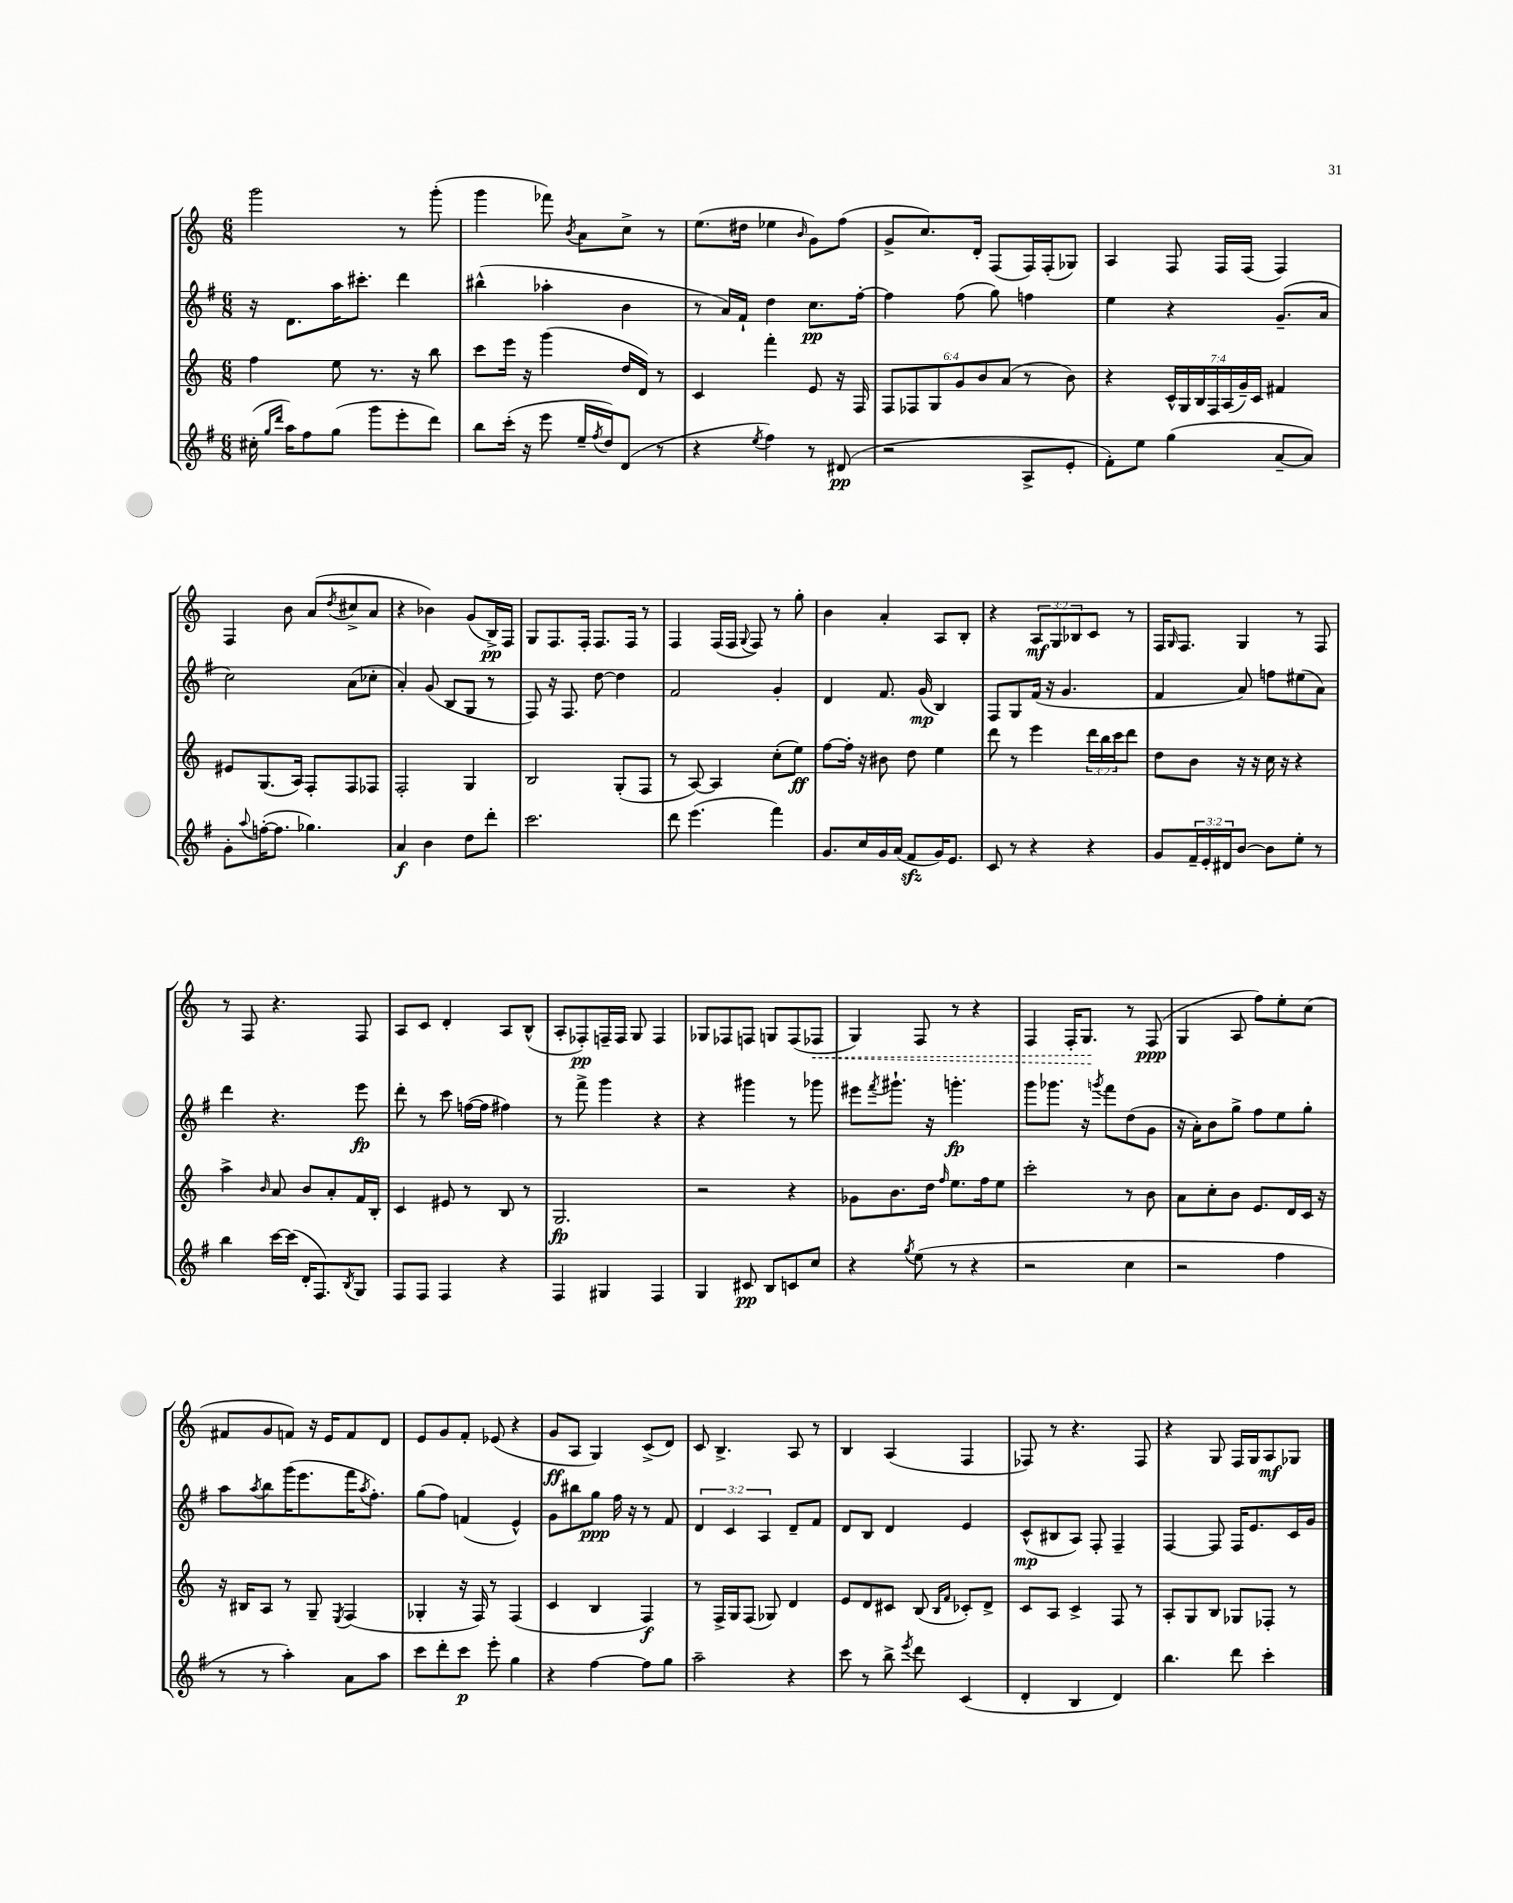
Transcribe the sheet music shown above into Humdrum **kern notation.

**kern	**dynam	**kern	**dynam	**kern	**dynam	**kern	**dynam
*part4	*part4	*part3	*part3	*part2	*part2	*part1	*part1
*staff4	*staff4	*staff3	*staff3	*staff2	*staff2	*staff1	*staff1
*clefG2	*	*clefG2	*	*clefG2	*	*clefG2	*
*k[f#]	*	*k[]	*	*k[f#]	*	*k[]	*
*M6/8	*	*M6/8	*	*M6/8	*	*M6/8	*
=59	=59	=59	=59	=59	=59	=59	=59
(16cc#X'\	.	4ff\	.	16r	.	2ggg\	.
16qqgg/LL	.	.	.	.	.	.	.
16qqddd/JJ	.	.	.	.	.	.	.
16aa\KL)	.	.	.	8.d\L	.	.	.
8ff#\	.	.	.	.	.	.	.
(8gg\J	.	8ee\	.	16aa\K	.	.	.
.	.	.	.	8.ccc#X'\J	.	.	.
8ggg\L	.	8.r	.	.	.	.	.
8eee'\	.	.	.	4ddd\	.	8r	.
.	.	16r	.	.	.	.	.
8ddd\J)	.	8bb\	.	.	.	(8ggg'\	.
=60	=60	=60	=60	=60	=60	=60	=60
8bb\L	.	8ccc\L	.	(4bb#X^^\	.	4ggg\	.
(16ccc'\Jk	.	16eee\Jk	.	.	.	.	.
16r	.	16r	.	.	.	.	.
8eee\	.	(4ggg\	.	4aa-X'\	.	8fff-X\)	.
.	.	.	.	.	.	8qb/	.
16ee~/LL	.	.	.	.	.	8a\L	.
8qff#/	.	.	.	.	.	.	.
16dd/J)	.	.	.	.	.	.	.
(8d/J	.	16dd/LL	.	4b\	.	8cc^\J	.
.	.	16d/JJ)	.	.	.	.	.
8r	.	8r	.	.	.	8r	.
=61	=61	=61	=61	=61	=61	=61	=61
4r	.	4c/	.	8r	.	(8.ee\L	.
.	.	.	.	16a/LL)	.	.	.
.	.	.	.	16f#`/JJ	.	16dd#X\Jk	.
8qee/	.	.	.	.	.	.	.
4ff#\)	.	4fff'\	.	4dd\	.	4ee-X\	.
.	.	.	.	.	.	16qqb/	.
8r	.	8e/	.	8.cc\L	pp	8g\L)	.
(8d#X/	pp	16r	.	.	.	(8ff\J	.
.	.	16F/	.	[16ff#'\Jk	.	.	.
=62	=62	=62	=62	=62	=62	=62	=62
2r	.	12F/L	.	4ff#\]	.	8g^/L	.
.	.	12F-X/	.	.	.	.	.
.	.	.	.	.	.	8.cc/)	.
.	.	12G/	.	.	.	.	.
.	.	12g/	.	(8ff#\	.	.	.
.	.	.	.	.	.	16d'/Jk	.
.	.	12b/	.	.	.	.	.
.	.	.	.	8gg\)	.	(8F/L	.
.	.	(12a/J	.	.	.	.	.
8A^/L	.	8r	.	4ffn\	.	16F/L)	.
.	.	.	.	.	.	(16F'/J	.
8e'/J	.	8b\)	.	.	.	8G-X/J)	.
=63	=63	=63	=63	=63	=63	=63	=63
8f#'\L)	.	4r	.	4ee\	.	4A/	.
8ee\J	.	.	.	.	.	.	.
(4gg\	.	28c^^/LL	.	4r	.	8F/	.
.	.	28G/	.	.	.	.	.
.	.	28B/	.	.	.	.	.
.	.	28F/	.	.	.	.	.
.	.	.	.	.	.	16F/LL	.
.	.	(28A/	.	.	.	.	.
.	.	28g~/)	.	.	.	.	.
.	.	.	.	.	.	(16F/JJ	.
.	.	28c/JJ	.	.	.	.	.
[8a~/L	.	4f#X/	.	(8.g~/L	.	4F/)	.
8a/J])	.	.	.	.	.	.	.
.	.	.	.	16a/Jk	.	.	.
!!LO:LB:g=z
=64	=64	=64	=64	=64	=64	=64	=64
8g'\L	.	8e#X/L	.	2cc\)	.	4F/	.
8qqaa/	.	.	.	.	.	.	.
([16ffn'\K	.	(8.G/	.	.	.	.	.
8.ff\J]	.	.	.	.	.	.	.
.	.	.	.	.	.	8b\	.
.	.	16A/Jk)	.	.	.	.	.
4.gg-X\)	.	8F'/L	.	.	.	(8a/L	.
.	.	.	.	.	.	8qdd/	.
.	.	8F/	.	(8a\L	.	8cc#X^/	.
.	.	8F-X/J	.	8cc-X'\J	.	8a/J	.
=65	=65	=65	=65	=65	=65	=65	=65
4a/	f	2F'/	.	4a'/)	.	4r	.
4b\	.	.	.	(8g/	.	4b-X\)	.
.	.	.	.	8B/L	.	.	.
8dd\L	.	4G/	.	8G/J	.	(8g/L	.
8ddd'\J	.	.	.	8r	.	16B^/L)	pp
.	.	.	.	.	.	16F/JJ	.
=66	=66	=66	=66	=66	=66	=66	=66
2.ccc\	.	2B/	.	8F#/)	.	8G/L	.
.	.	.	.	16r	.	8.F/	.
.	.	.	.	8.F#/	.	.	.
.	.	.	.	.	.	16F'/Jk	.
.	.	.	.	[8dd\	.	8.F/L	.
.	.	(8G'/L	.	4dd\]	.	.	.
.	.	.	.	.	.	16F/Jk	.
.	.	8F/J	.	.	.	8r	.
=67	=67	=67	=67	=67	=67	=67	=67
8ddd\	.	8r	.	2f#/	.	4F/	.
(4.eee\	.	[8A/)	.	.	.	.	.
.	.	4A/]	.	.	.	(16F/LL	.
.	.	.	.	.	.	16F/JJ	.
.	.	.	.	.	.	8qqG/	.
.	.	.	.	.	.	8F/)	.
4fff#\)	.	(8cc'\L	.	4g'/	.	8r	.
.	.	8ee\J)	ff	.	.	8gg'\	.
=68	=68	=68	=68	=68	=68	=68	=68
8.g/L	.	[8ff\L	.	4d/	.	4b\	.
.	.	16ff'\Jk]	.	.	.	.	.
16cc/L	.	16r	.	.	.	.	.
16g/	.	8b#X\	.	8.f#/	.	4a'/	.
(16a/JJ	.	.	.	.	.	.	.
8f#zz/L	.	8dd\	.	.	.	.	.
.	.	.	.	(16g/	mp	.	.
16g/K)	.	4ee\	.	4B/)	.	8A/L	.
8.e/J	.	.	.	.	.	.	.
.	.	.	.	.	.	8B'/J	.
=69	=69	=69	=69	=69	=69	=69	=69
8c/	.	8ddd\	.	8F#/L	.	4r	.
8r	.	8r	.	8G/	.	.	.
4r	.	4eee\	.	(16f#/Jk	.	12A/L	mf
.	.	.	.	16r	.	.	.
.	.	.	.	.	.	12G/	.
.	.	.	.	4.g/	.	.	.
.	.	.	.	.	.	12B-X/	.
4r	.	24ddd\LL	.	.	.	8c/J	.
.	.	24bb\	.	.	.	.	.
.	.	24ccc\J	.	.	.	.	.
.	.	8ddd\J	.	.	.	8r	.
=70	=70	=70	=70	=70	=70	=70	=70
8g/L	.	8dd\L	.	4f#/	.	16F/KL	.
.	.	.	.	.	.	16qqG/	.
.	.	.	.	.	.	8.F/J	.
24f#~/L	.	8b\J	.	.	.	.	.
24e'/	.	.	.	.	.	.	.
24d#X/J	.	.	.	.	.	.	.
[8b/J	.	16r	.	8a/)	.	4G/	.
.	.	16r	.	.	.	.	.
8b\L]	.	16cc\	.	8ffn\L	.	.	.
.	.	16r	.	.	.	.	.
8ee'\J	.	4r	.	(8ee#X\	.	8r	.
8r	.	.	.	8a\J)	.	8F/	.
!!LO:LB:g=z
=71	=71	=71	=71	=71	=71	=71	=71
4bb\	.	4aa^\	.	4ddd\	.	8r	.
.	.	.	.	.	.	8F/	.
.	.	16qqb/	.	.	.	.	.
[16ccc\LL	.	8a/	.	4.r	.	4.r	.
(16ccc\JJ]	.	.	.	.	.	.	.
16d'/KL	.	8b/L	.	.	.	.	.
8.F#/)	.	.	.	.	.	.	.
.	.	8a'/	.	.	.	.	.
8qB/	.	.	.	.	.	.	.
8G/J	.	16f/L	.	8eee\	fp	8F/	.
.	.	16B'/JJ	.	.	.	.	.
=72	=72	=72	=72	=72	=72	=72	=72
8F#/L	.	4c/	.	8ddd'\	.	8A/L	.
8F#/J	.	.	.	8r	.	8c/J	.
4F#/	.	8e#X/	.	8ccc\	.	4d'/	.
.	.	8r	.	([16ffn\LL	.	.	.
.	.	.	.	16ff\JJ]	.	.	.
4r	.	8B/	.	4ff#X\)	.	8A/L	.
.	.	8r	.	.	.	(8B^^/J	.
=73	=73	=73	=73	=73	=73	=73	=73
4F#/	.	2.G/	fp	8r	.	8A'/L	.
.	.	.	.	8fff#^\	.	8F-X'/)	pp
4G#X/	.	.	.	4ggg\	.	16Fn~/L	.
.	.	.	.	.	.	16F/JJ	.
.	.	.	.	.	.	8G/	.
4F#/	.	.	.	4r	.	4F/	.
=74	=74	=74	=74	=74	=74	=74	=74
4G/	.	2r	.	4r	.	8G-X/L	.
.	.	.	.	.	.	8F-X/	.
8c#X/	pp	.	.	4ggg#X\	.	8Fn/J	.
8B/L	.	.	.	.	.	8Gn/L	.
8cn/	.	4r	.	8r	.	(8F/	.
!	!	!	!	!	!	!	!LO:HP:b
8cc/J	.	.	.	8ggg-X\	.	8F-X/J	<
=75	=75	=75	=75	=75	=75	=75	=75
4r	.	8g-X\L	.	8eee#X\L	.	4G/)	.
.	.	.	.	8qfff#/	.	.	.
.	.	8.b\	.	8.ggg#X`\J	.	.	.
8qgg/	.	.	.	.	.	.	.
(8ee\	.	.	.	.	.	8F/	.
.	.	16dd\Jk	.	16r	.	.	.
.	.	16qqff/	.	.	.	.	.
8r	.	8.ee\L	.	4.gggn'\	fp	8r	.
4r	.	.	.	.	.	4r	.
.	.	16ff\k	.	.	.	.	.
.	.	8ee\J	.	.	.	.	.
=76	=76	=76	=76	=76	=76	=76	=76
2r	.	2ccc'\	.	8ggg\L	.	4F/	.
.	.	.	.	8.ggg-X\J	.	.	.
.	.	.	.	.	.	16F'/KL	.
.	.	.	.	16r	.	8.G/J	.
.	.	.	.	8qgggn/	.	.	.
.	.	.	.	8fff#\L	.	.	.
4cc\	.	8r	.	(8dd\	.	8r	[
.	.	8b\	.	8g\J	.	(8F/	ppp
=77	=77	=77	=77	=77	=77	=77	=77
2r	.	8a\L	.	16r	.	4G/	.
.	.	.	.	16a'\KL)	.	.	.
.	.	8cc'\	.	8b\	.	.	.
.	.	8b\J	.	8gg^\J	.	8A/	.
.	.	8.e/L	.	8ff#\L	.	8ff\L)	.
4ff#\	.	.	.	8ee\	.	8ee'\	.
.	.	16d/L	.	.	.	.	.
.	.	16c/JJ	.	8gg'\J	.	(8cc\J	.
.	.	16r	.	.	.	.	.
!!LO:LB:g=z
=78	=78	=78	=78	=78	=78	=78	=78
8r	.	16r	.	8aa\L	.	8f#X/L	.
.	.	16B#X/KL	.	.	.	.	.
.	.	.	.	8qaa/	.	.	.
8r	.	8A/J	.	8bb\	.	8g/	.
4aa'\)	.	8r	.	(16ggg\K	.	8fn/J)	.
.	.	.	.	8.eee\	.	.	.
.	.	8G~/	.	.	.	16r	.
.	.	.	.	.	.	16e/KL	.
.	.	8qE/	.	.	.	.	.
8a\L	.	(4F/	.	16fff#\K	.	8f/	.
.	.	.	.	8qaa/	.	.	.
.	.	.	.	8.ff#'\J)	.	.	.
8aa\J	.	.	.	.	.	8d/J	.
=79	=79	=79	=79	=79	=79	=79	=79
8ccc\L	.	4G-X'/	.	(8gg\L	.	8e/L	.
8ddd'\	.	.	.	8ff#\J)	.	8g/	.
8ccc\J	p	16r	.	(4fn/	.	8f'/J	.
.	.	16F/)	.	.	.	.	.
8eee'\	.	8r	.	.	.	(8e-X/	.
4gg\	.	(4F/	.	4e^^/)	.	4r	.
=80	=80	=80	=80	=80	=80	=80	=80
4r	.	4c/	.	8g\L	.	8g/L	ff
.	.	.	.	8bb#X\	.	8A/J	.
[4ff#\	.	4B/	.	8gg\J	ppp	4G/)	.
.	.	.	.	16ff#\	.	.	.
.	.	.	.	16r	.	.	.
8ff#\L]	.	4F/)	f	8r	.	(8c^/L	.
8gg\J	.	.	.	8f#/	.	8d/J)	.
=81	=81	=81	=81	=81	=81	=81	=81
2aa~\	.	8r	.	6d/	.	8c/	.
.	.	16F^/LL	.	.	.	4.B^/	.
.	.	.	.	6c/	.	.	.
.	.	16G/J	.	.	.	.	.
.	.	(8F/J	.	.	.	.	.
.	.	.	.	6A/	.	.	.
.	.	8G-X/)	.	.	.	.	.
4r	.	4d/	.	8d~/L	.	8A/	.
.	.	.	.	8f#/J	.	8r	.
=82	=82	=82	=82	=82	=82	=82	=82
8ccc\	.	8e/L	.	8d/L	.	4B/	.
8r	.	8d/	.	8B/J	.	.	.
8bb^\	.	8c#X/J	.	4d/	.	(4A/	.
8qeee/	.	.	.	.	.	.	.
8ddd\	.	(8B/	.	.	.	.	.
.	.	16qqB/LL	.	.	.	.	.
.	.	16qqf/JJ	.	.	.	.	.
(4c/	.	8c-X'/L)	.	4e/	.	4F/	.
.	.	8d^/J	.	.	.	.	.
=83	=83	=83	=83	=83	=83	=83	=83
4d'/	.	8c/L	.	(8c^^/L	mp	8F-X/)	.
.	.	8A/J	.	8B#X/	.	8r	.
4B/	.	4c^/	.	8A/J)	.	4.r	.
.	.	.	.	8F#'/	.	.	.
4d/)	.	8F/	.	4F#~/	.	.	.
.	.	8r	.	.	.	8F-/	.
=84	=84	=84	=84	=84	=84	=84	=84
4.bb\	.	8A'/L	.	[4F#/	.	4r	.
.	.	8G/	.	.	.	.	.
.	.	8B/J	.	8F#/]	.	8G/	.
8ddd\	.	8G-X/L	.	16F#/KL	.	16F/LL	.
.	.	.	.	8.e/	.	16G/J	.
4ccc'\	.	8F-X'/J	.	.	.	8A/	mf
.	.	8r	.	16c/L	.	8G-X/J	.
.	.	.	.	16g/JJ	.	.	.
==	==	==	==	==	==	==	==
*-	*-	*-	*-	*-	*-	*-	*-
